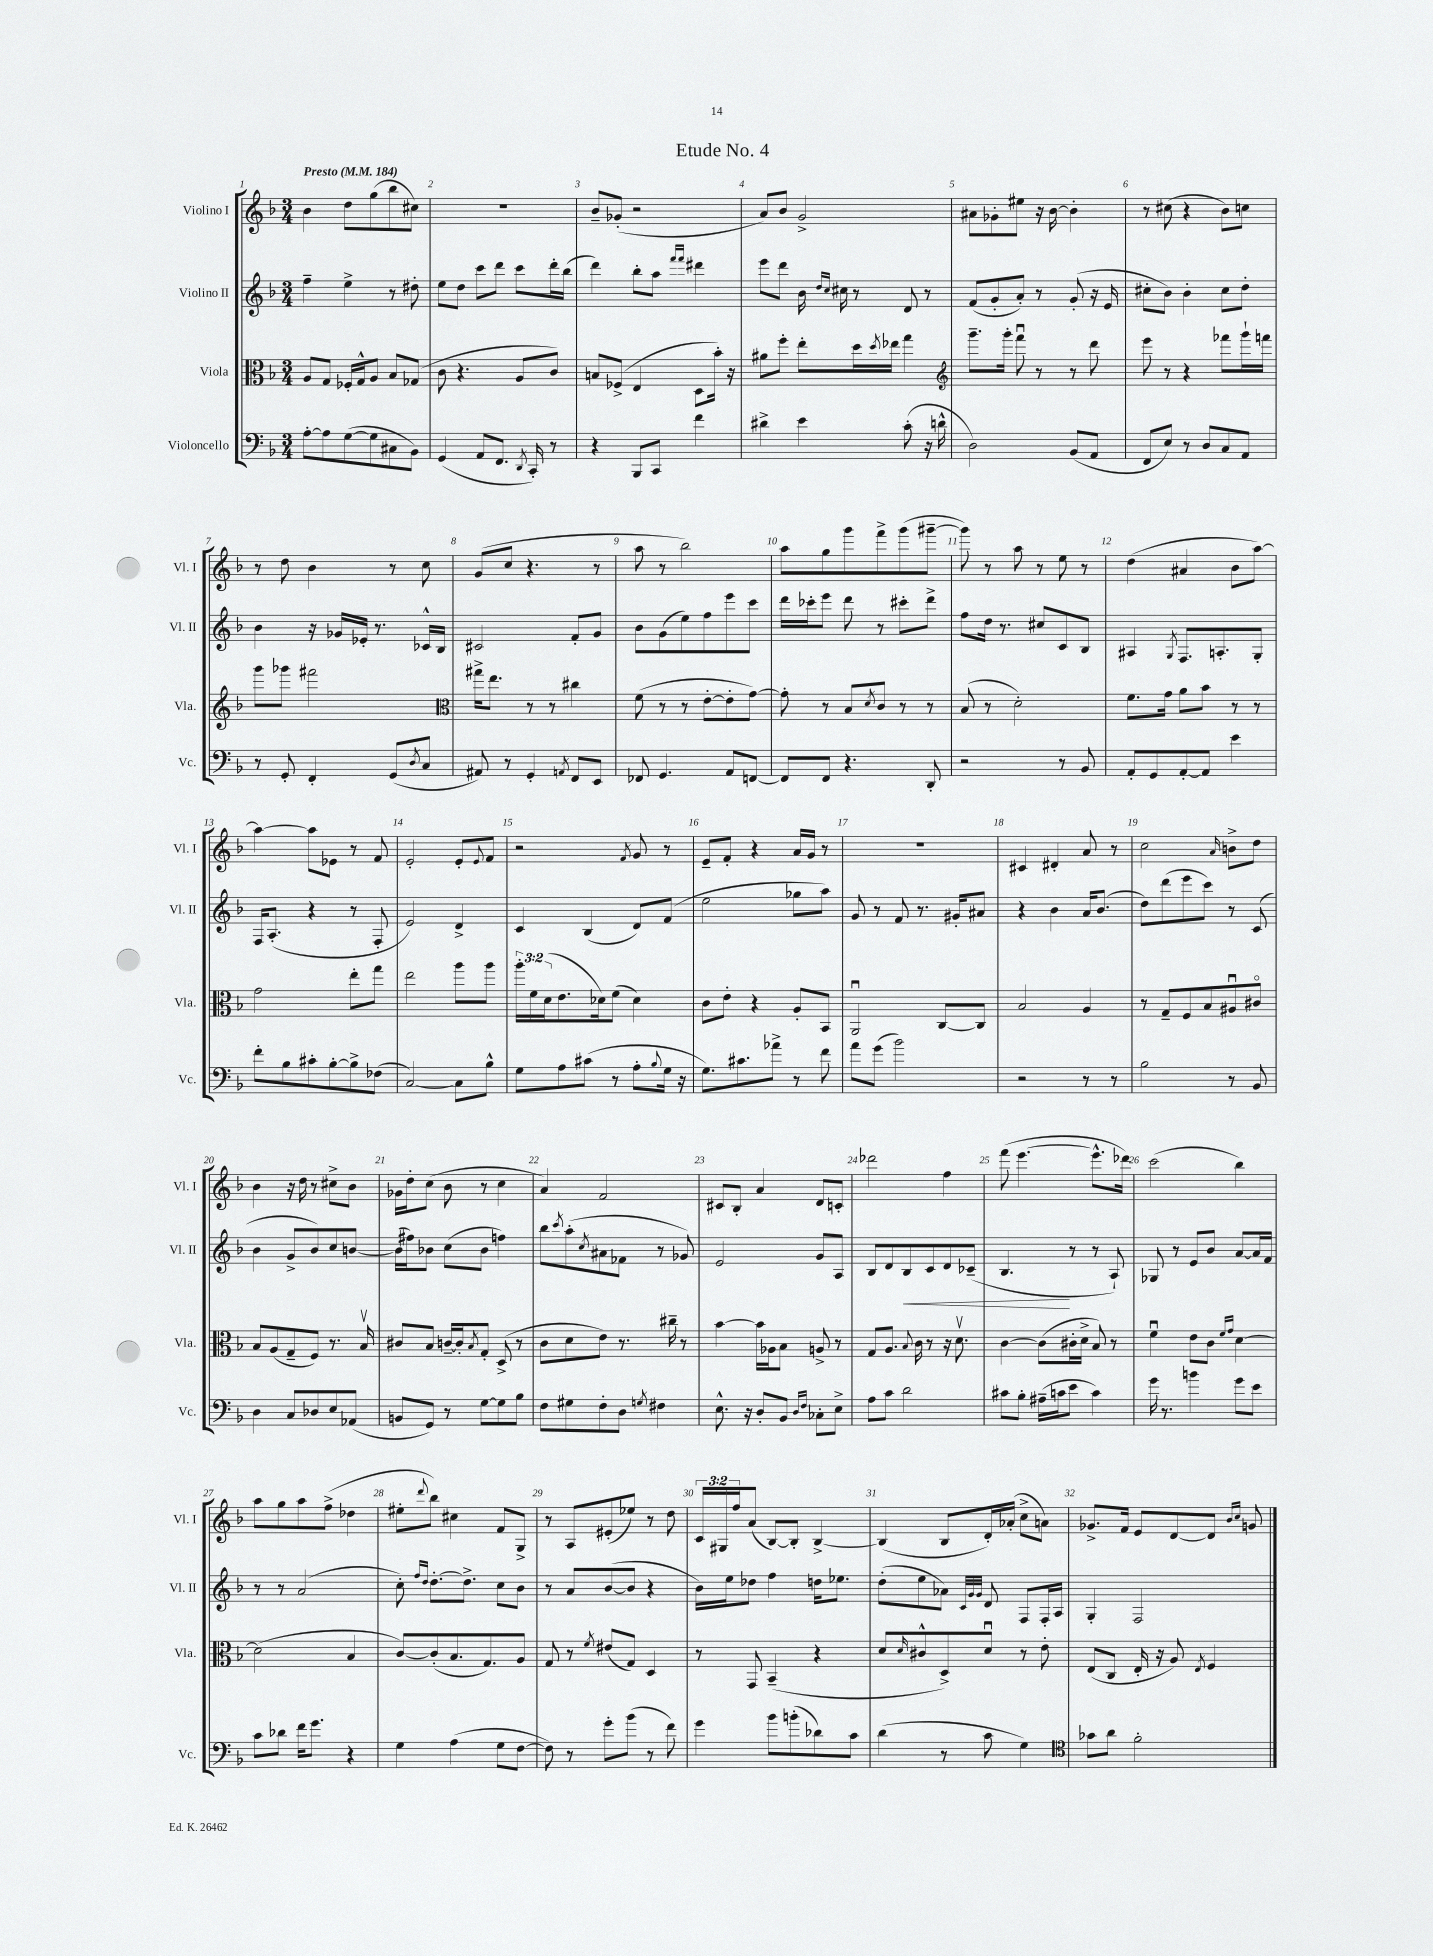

**kern	**kern	**kern	**dynam	**kern
*part4	*part3	*part2	*part2	*part1
*staff4	*staff3	*staff2	*staff2	*staff1
*I"Violoncello	*I"Viola	*I"Violino II	*	*I"Violino I
*I'Vc.	*I'Vla.	*I'Vl. II	*	*I'Vl. I
*clefF4	*clefC3	*clefG2	*	*clefG2
*k[b-]	*k[b-]	*k[b-]	*	*k[b-]
*M3/4	*M3/4	*M3/4	*	*M3/4
*MM184	*MM184	*MM184	*	*MM184
=1	=1	=1	=1	=1
!	!	!	!	!LO:TX:a:B:t=Presto
[8A'\L	8A/L	4ff~\	.	4b-\
8A\]	8G/J	.	.	.
([8G\	16F-X'/LL	4ee^\	.	8dd\L
.	16G^^/J	.	.	.
8G\]	8A/J	.	.	(8gg\
8C#X\	8B-/L	8r	.	8bb-\
8BB-\J)	(8G-X/J	8dd#X'\	.	8cc#X\J)
=2	=2	=2	=2	=2
(4GG/	8c\	8ee\L	.	2.r
.	4.r	8dd\J	.	.
8AA/L	.	8ccc\L	.	.
8.FF/J	.	8ddd\J	.	.
.	8A/L	8ccc\L	.	.
8qDD/	.	.	.	.
16CC'/)	.	.	.	.
8r	8c/J)	16ddd'\L	.	.
.	.	(16bb-\JJ	.	.
=3	=3	=3	=3	=3
4r	8Bn/L	4ddd\)	.	8b-~/L
.	(8F-X^/J	.	.	(8g-X'/J
8BBB-/L	4E/	8bb-'\L	.	2r
8CC/J	.	8aa\J	.	.
.	.	16qqfff/LL	.	.
.	.	16qqfff/JJ	.	.
4f\	8D\L	4ddd#X\	.	.
.	16b-'\Jk)	.	.	.
.	16r	.	.	.
=4	=4	=4	=4	=4
4d#X^\	8a#X\L	8eee\L	.	8a/L)
.	8ff'\J	8ddd\J	.	8b-/J
4e\	8ee'\L	16b-\	.	2g^/
.	.	16qqdd/LL	.	.
.	.	16qqcc/JJ	.	.
.	.	16cc#X\	.	.
.	16dd\L	8r	.	.
.	8qdd/	.	.	.
.	16ee-X\JJ	.	.	.
(8c'\	4gg\	8d/	.	.
16r	.	8r	.	.
16dn^^\	.	.	.	.
=5	=5	=5	=5	=5
*	*clefG2	*	*	*
2D\)	8.ggg~\L	(8f/L	.	8a#X\L
.	.	8g'/	.	8g-X'\
.	16ggg'\Jk	.	.	.
.	8fffu\	8a'/J)	.	8ee#X\J
.	8r	8r	.	16r
.	.	.	.	[16b-\
(8BB-/L	8r	(8g'/	.	4b-'\]
8AA/J	8ddd\	16r	.	.
.	.	16e/	.	.
=6	=6	=6	=6	=6
8FF/L	8eee\	8cc#X'\L	.	8r
8E/J)	8r	8b-\J)	.	(8cc#X\
8r	4r	4b-'\	.	4r
8D/L	.	.	.	.
8C/	8fff-X\L	8cc#\L	.	8b-\L)
8AA/J	16ggg`\L	8dd'\J	.	8ccn\J
.	16fffn\JJ	.	.	.
!!LO:LB:g=z
=7	=7	=7	=7	=7
8r	8ggg\L	4b-\	.	8r
8GG'/	8ggg-X\J	.	.	8dd\
4FF'/	2fff#X\	16r	.	4b-\
.	.	16g-X/LL	.	.
.	.	16e-X'/JJ	.	.
.	.	8.r	.	.
(8GG/L	.	.	.	8r
8qD/	.	.	.	.
8C/J	.	16c-X^^/LL	.	8cc\
.	.	16B-/JJ	.	.
=8	=8	=8	=8	=8
*	*clefC3	*	*	*
8AA#X/)	16gg#X^\KL	2c#X/	.	(8g/L
.	8.ee\J	.	.	.
8r	.	.	.	8cc/J
4GG'/	8r	.	.	4.r
.	8r	.	.	.
8qAAn/	.	.	.	.
8FF/L	4cc#X\	8f'/L	.	.
8EE/J	.	8g/J	.	8r
=9	=9	=9	=9	=9
8FF-X/	(8f\	8b-\L	.	8aa\
4.GG/	8r	(8g\	.	8r
.	8r	8ee\)	.	2bb-\)
.	[8e'\L	8ff\	.	.
8AA/L	8e'\]	8eee\	.	.
[8FFn/J	[8g\J)	8ccc\J	.	.
=10	=10	=10	=10	=10
8FF/L]	8g'\]	16ddd\LL	.	8aa\L
.	.	16ccc-X'\J	.	.
8FF/J	8r	8eee\J	.	8gg\
4.r	8B-/L	8ddd\	.	8ggg\
.	8qd/	.	.	.
.	8c/J	8r	.	8fff^\
.	8r	8ccc#X'\L	.	(8ggg\
8DD'/	8r	8ddd^\J	.	[8ggg#X~\J
=11	=11	=11	=11	=11
2r	(8B-/	8ff\L	.	8ggg#\])
.	8r	16dd\Jk	.	8r
.	.	8.r	.	.
.	2d'\)	.	.	8aa\
.	.	8cc#X/L	.	8r
8r	.	8c/	.	8ee\
8BB-/	.	8B-/J	.	8r
=12	=12	=12	=12	=12
8AA'/L	8.f\L	4A#X/	.	(4dd\
8GG/	.	.	.	.
.	16g\Jk	.	.	.
.	.	8qG/	.	.
[8AA'/	8a\L	8.F/L	.	4a#X/
8AA/J]	8b-\J	.	.	.
.	.	8.An'/	.	.
4e\	8r	.	.	8b-\L
.	8r	8G'/J	.	[8aa\J)
!!LO:LB:g=z
=13	=13	=13	=13	=13
8f'\L	2g\	16F/KL	.	4aa\_
.	.	(8.A'/J	.	.
8B-\	.	.	.	.
8c#X'\	.	4r	.	8aa\L]
[8B-'\	.	.	.	8e-X\J
8B-^\]	8ee'\L	8r	.	8r
(8F-X\J	8gg\J	8F'/	.	8f/
=14	=14	=14	=14	=14
[2C/)	2ee\	2e/)	.	2e'/
8C\L]	8aa\L	4d^/	.	8e'/L
.	.	.	.	8qqe/
8B-^^\J	8aa\J	.	.	8f/J
=15	=15	=15	=15	=15
8G\L	24aa'\LL	4c/	.	2r
.	24f\	.	.	.
.	(24d\J	.	.	.
8A\	8.e\	.	.	.
(8c#X\J	.	(4B-/	.	.
.	16d-X\k)	.	.	.
8r	(8f\J	.	.	.
.	.	.	.	8qf/
8A'\L	4d-\)	8d/L)	.	8g/
8qqB-/	.	.	.	.
16G\Jk	.	(8f/J	.	8r
16r	.	.	.	.
=16	=16	=16	=16	=16
8.G\L)	8c\L	2ee\	.	8e~/L
.	8e'\J	.	.	8f'/J
8.c#X\	.	.	.	.
.	4r	.	.	4r
8a-X^\J	.	.	.	.
8r	8A'/L	8gg-X\L	.	16a/LL
.	.	.	.	16g/JJ
8f\	8BB-/J	8aa\J)	.	8r
=17	=17	=17	=17	=17
8a\L	2AAu/	8g/	.	2.r
(8g\J	.	8r	.	.
2b-\)	.	8f/	.	.
.	.	8.r	.	.
.	[8C/L	.	.	.
.	.	16g#X'/KL	.	.
.	8C/J]	8a#X/J	.	.
=18	=18	=18	=18	=18
2r	2B-/	4r	.	4c#X/
.	.	4b-\	.	4d#X'/
8r	4A/	16a/KL	.	8a/
.	.	(8.b-/J	.	.
8r	.	.	.	8r
=19	=19	=19	=19	=19
2B-\	8r	8dd\L)	.	2cc\
.	8G~/L	(8ddd\	.	.
.	8F/	8eee\	.	.
.	8B-/	8ccc\J)	.	.
.	.	.	.	16qqa/
8r	8A#Xu/	8r	.	8bn^\L
8BB-/	8c#X/J	(8c/	.	8dd\J
!!LO:LB:g=z
=20	=20	=20	=20	=20
4D\	8B-/L	4b-\	.	4b-\
.	(8A/	.	.	.
8C/L	8G~/	8g^/L	.	16r
.	.	.	.	16dd\
8D-X/	8F/J)	8b-/)	.	8r
8E/	8.r	8cc/	.	8cc#X^\L
(8AA-X/J	.	[8bn/J	.	8b-\J
.	16B-v/	.	.	.
=21	=21	=21	=21	=21
8BBn/L	8c#X/L	(16b\LL]	.	16g-X\LL
.	.	16ff#X\J)	.	16dd'\J
8GG/J)	8B-/J	8b-X\J	.	(8cc\J
8r	[16cn~/LL	(8cc\L	.	8b-\
.	16c'/J]	.	.	.
.	8qB-/	.	.	.
[8G\L	8G'/J	8b-\J	.	8r
8G\]	(8D^/	4ffn\)	.	4cc\
8B-\J	8r	.	.	.
=22	=22	=22	=22	=22
8F\L	8c\L	8bb-\L	.	4a/)
.	.	8qccc/	.	.
8G#X\	8d\	(8aa'\	.	.
.	.	8qcc/	.	.
8F'\	8e\J)	8a#X\	.	2f/
8D\J	8.r	8f-X\J	.	.
8qGn/	.	.	.	.
4F#X\	.	8r	.	.
.	16cc#X~\	.	.	.
.	8r	8g-X/)	.	.
=23	=23	=23	=23	=23
8.E^^\	[4b-\	2e/	.	8c#X/L
.	.	.	.	8B-'/J
16r	.	.	.	.
8D'/L	16b-\LL]	.	.	4a/
.	16A-X\J	.	.	.
8BB-/J	8B-\J	.	.	.
16qqD/LL	.	.	.	.
16qqF/JJ	.	.	.	.
8C-X'\L	8An^/	8g/L	.	8d/L
8E^\J	8r	8A/J	.	8cn'/J
=24	=24	=24	=24	=24
8A\L	8G/L	8B-/L	.	2ddd-X\
8c\J	8.A/J	8d/	.	.
!	!	!	!LO:HP:b	!
2d\	.	8B-/	<	.
.	8qqB-/	.	.	.
.	16c\	.	.	.
.	8r	8c/	.	.
.	16r	8d/	.	4ff\
.	8.dv\	.	.	.
.	.	(8c-X~/J	.	.
=25	=25	=25	=25	=25
8c#X\L	[4c\	4.B-/	.	(8fff\
8B-'\J	.	.	.	[4.eee\
(16A#X~\LL	(8c\L]	.	.	.
16cn\J	.	.	.	.
8e\J	16c#X'\L	8r	[	.
.	16d^\JJ	.	.	.
4c\)	8B-/)	8r	.	8.eee^^\L]
.	8r	8A`/)	.	.
.	.	.	.	16ddd-X\Jk)
=26	=26	=26	=26	=26
16g\	4fu\	8G-X/	.	(2ccc\
8.r	.	.	.	.
.	.	8r	.	.
4bn\	8e\L	8e/L	.	.
.	8c\J	8b-/J	.	.
.	16qqf/LL	.	.	.
.	16qqg/JJ	.	.	.
8g\L	[4d\	[8a/L	.	4bb-\)
8e\J	.	16a/L]	.	.
.	.	16f/JJ	.	.
!!LO:LB:g=z
=27	=27	=27	=27	=27
8c\L	(2d\]	8r	.	8aa\L
8d-X\J	.	8r	.	8gg\
16f\KL	.	(2a/	.	8aa\
8.g\J	.	.	.	.
.	.	.	.	(8ff^\J
4r	4B-/	.	.	4dd-X\
=28	=28	=28	=28	=28
4G\	[8c/L)	8cc'\)	.	8ee#X'\L
.	.	16qqff/LL	.	.
.	.	16qqdd/JJ	.	8qqddd/
.	(8c'/]	[8.dd'\L	.	8bb-\J)
(4A\	8.B-/	.	.	4cc#X\
.	.	8.dd^\J]	.	.
.	8.G/)	.	.	.
8G\L	.	8cc\L	.	8f/L
[8F\J	8A/J	8b-\J	.	8G^/J
=29	=29	=29	=29	=29
8F\])	8G/	8r	.	8r
8r	8r	8a/L	.	8A/L
.	8qf/	.	.	.
8g'\L	(8e#X/L	([8b-/	.	(8e#X'/
(8b-\J	8G/J)	8b-/J]	.	8ee-X/J)
8r	4D/	4r	.	8r
8f\)	.	.	.	8dd\
=30	=30	=30	=30	=30
4g\	8r	16b-\LL)	.	24c/LL
.	.	.	.	24G#X/
.	.	16ee\J	.	.
.	.	.	.	24ff/J
.	8GG/	8dd-X\J	.	(8a/J
8b-\L	(4BB-~/	4ff\	.	[8B-/L)
(8bn'\	.	.	.	8B-'/J]
8d-X\)	4r	16ddn\KL	.	[4B-^/
.	.	8.ee-X\J	.	.
8c\J	.	.	.	.
=31	=31	=31	=31	=31
(4d\	8d/L	(8dd'\L	.	(4B-/]
.	16qqd/	.	.	.
.	8c#X^^/	8ee\	.	.
8r	8D^/)	8a-X\J)	.	8B-/L
.	.	32qqc/LLL	.	.
.	.	32qqg/	.	.
.	.	32qqg/JJJ	.	.
8c\	8du/J	8d/	.	16d'/L)
.	.	.	.	(16a-X'/JJ
4G\)	8r	8F/L	.	8cc^\L
.	8e'\	16F'/L	.	8an\J)
.	.	16A/JJ	.	.
=32	=32	=32	=32	=32
*clefC4	*	*	*	*
8g-X\L	(8E/L	4G'/	.	8.g-X^/L
8a\J	8C/J	.	.	.
.	.	.	.	16f/Jk
2f'\	16E'/	2F/	.	8e/L
.	16r	.	.	.
.	8A/)	.	.	[8d/
.	8qE/	.	.	.
.	4F/	.	.	8d/J]
.	.	.	.	16qqb-/LL
.	.	.	.	16qqcc/JJ
.	.	.	.	8gn/
==	==	==	==	==
*-	*-	*-	*-	*-
